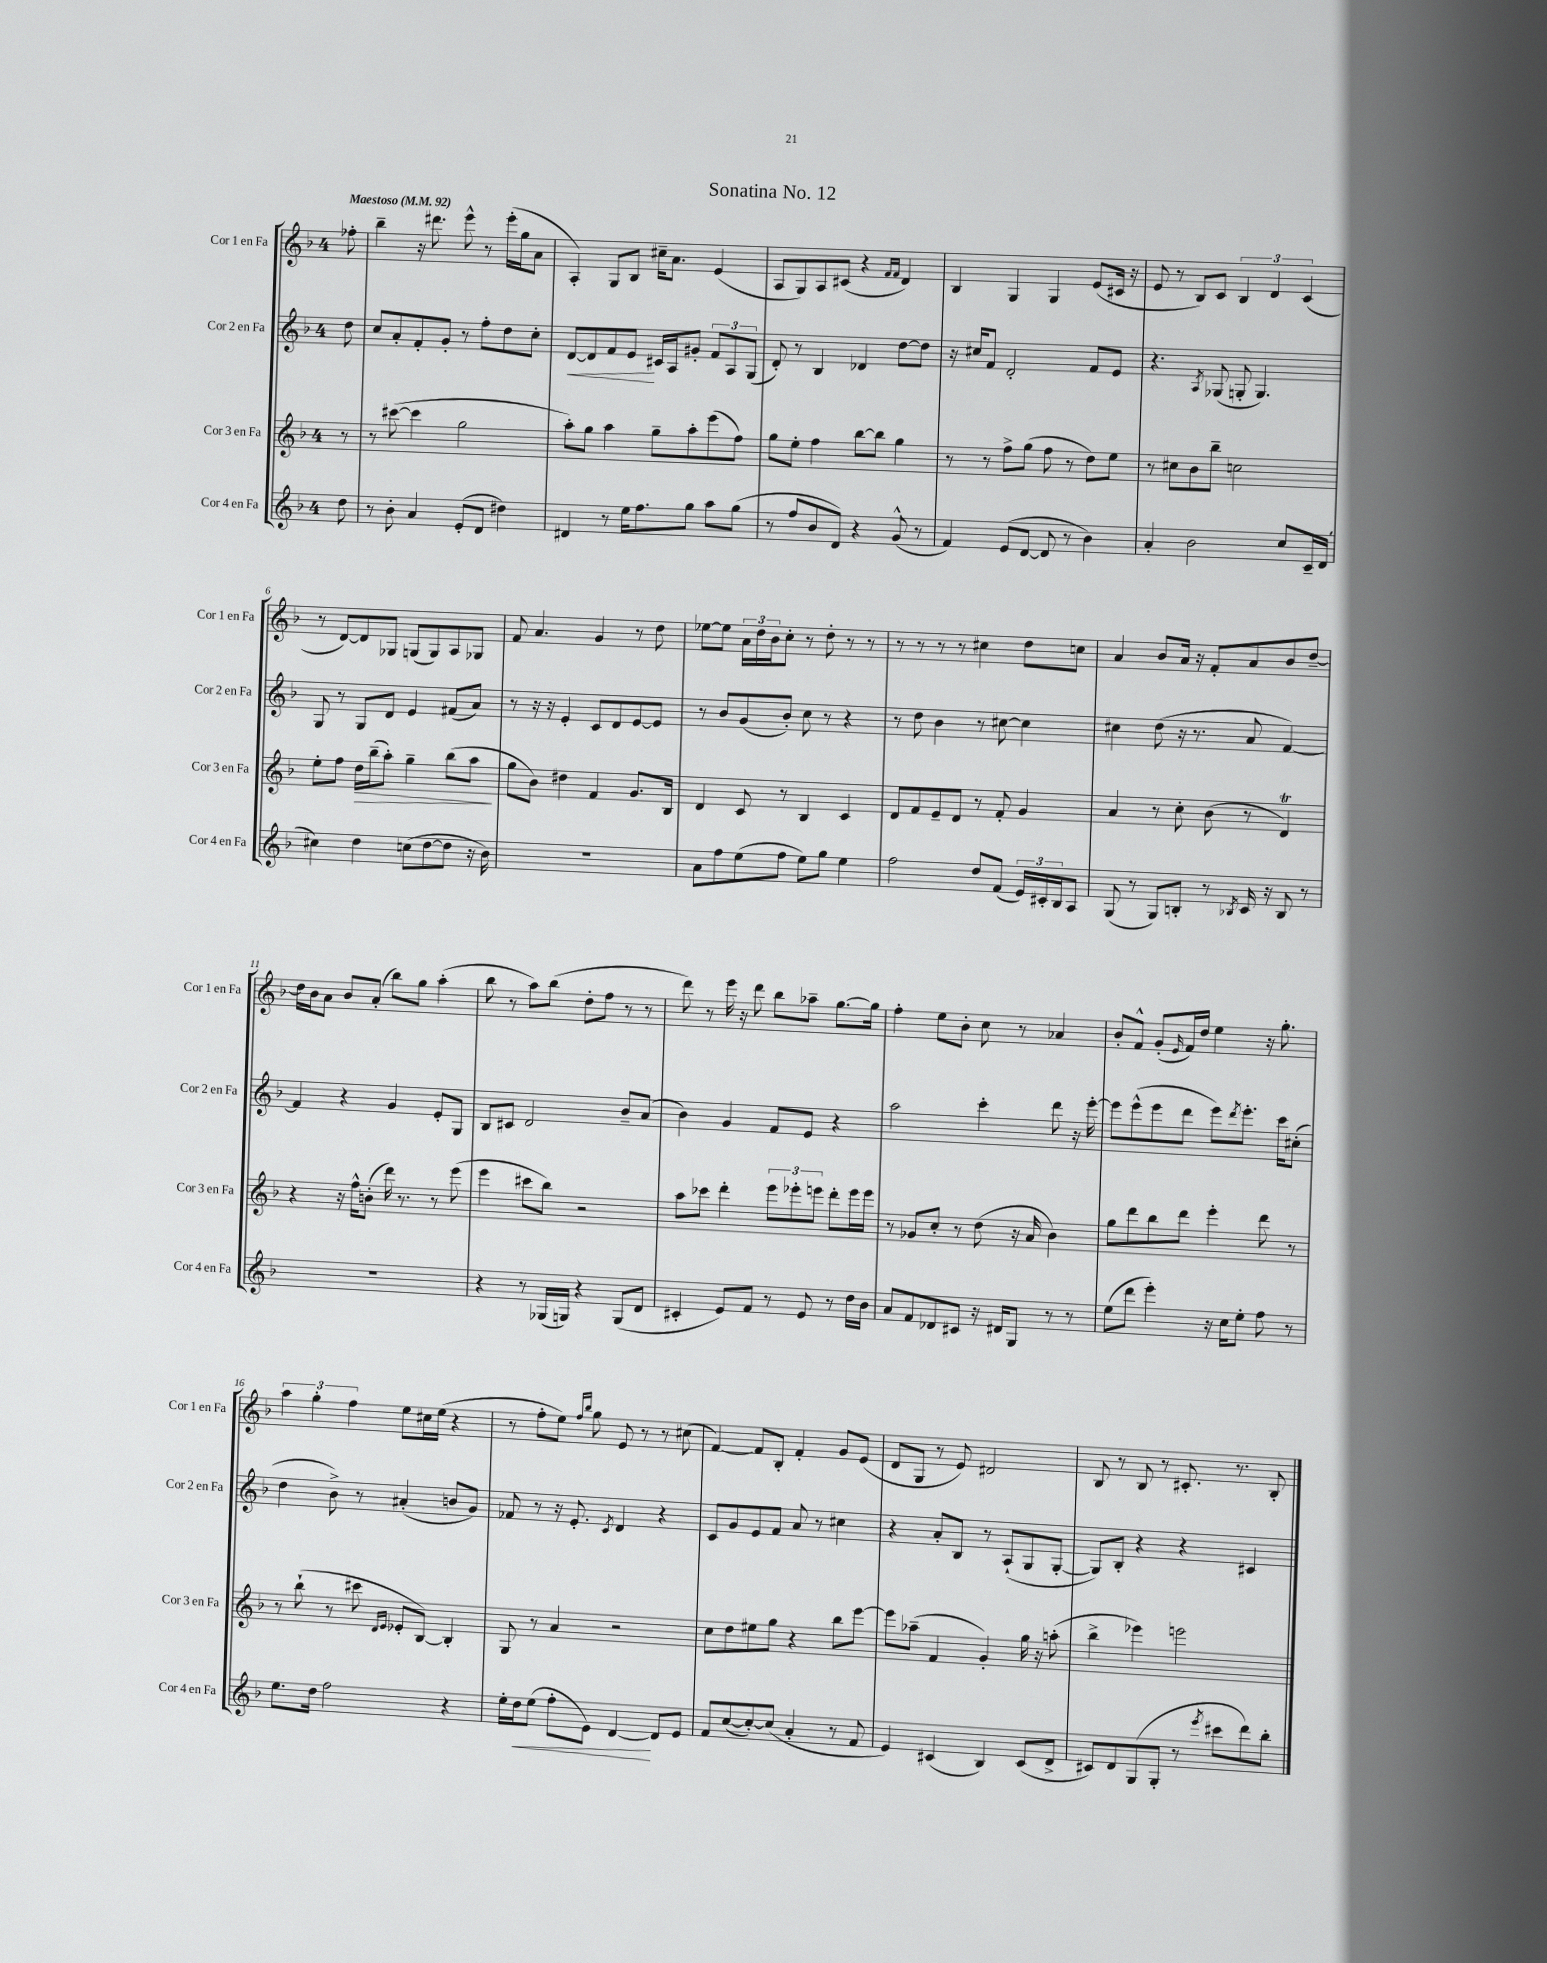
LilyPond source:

\header { title = "Sonatina No. 12" }
<<
\new StaffGroup <<
\new Staff = "s0" \with { instrumentName = "Cor 1 en Fa" shortInstrumentName = "Cor 1 en Fa" } {
    \clef treble \key f \major \once \override Staff.TimeSignature.style = #'single-digit \time 4/4 \partial 8 \tempo "Maestoso" 4 = 92
    fes''8-. |
    bes''4-- r16 dis'''8. e'''8-^ r8 e'''16-.( g''16 a'8 |
    a4-.) g8 bes8 cis''16-- a'8. e'4( |
    a8 g8) a8 cis'8( r4 \grace { f'16 f'16 } d'4) |
    bes4 g4 g4 e'8( cis'16 r16 |
    e'8 r8 bes8) c'8 \tuplet 3/2 { bes4 d'4 c'4( } |
    r8 d'8~) d'8 ges8 g8( g8) a8 ges8 |
    f'8 a'4. g'4 r8 d''8 |
    ees''8~ ees''8 \tuplet 3/2 { a'16 d''16 bes'16 } c''8-. r8 d''8-. r8 r8 |
    r8 r8 r8 r8 cis''4 d''8 c''8 |
    a'4 bes'8 a'16 r16 f'8-. a'8 bes'8 d''8~-- |
    d''16 bes'16 a'8 bes'8 a'8-.( bes''8) g''8 a''4-.( |
    bes''8 r8 a''8) bes''8( d''8-. f''8 r8 r8 |
    d'''8) r8 e'''16 r16 d'''8 bes''8 aes''8-- g''8.~ g''16 |
    f''4-. e''8 bes'8-. c''8 r8 aes'4 |
    bes'8-. f'8-^ g'8-.( \grace { e'16 } f'16) d''16 e''4 r16 g''8.-. |
    \tuplet 3/2 { a''4 g''4-. f''4 } e''8 cis''16 e''16( r4 |
    r8 f''8-. e''8) \grace { f''16 bes''16 } g''8 e'8 r8 r8 cis''8( |
    f'4~) f'8 bes8-. f'4-. g'8 e'8( |
    d'8 g8 r8 e'8) dis'2 |
    bes8 r8 bes8 r8 cis'8.-. r8. bes8-. \bar "|." |
}
\new Staff = "s1" \with { instrumentName = "Cor 2 en Fa" shortInstrumentName = "Cor 2 en Fa" } {
    \clef treble \key f \major \once \override Staff.TimeSignature.style = #'single-digit \time 4/4 \partial 8
    d''8 |
    c''8 a'8-. f'8-. g'8-. r8 f''8-. d''8 c''8-. |
    d'8~\< d'8 f'8 e'8\! cis'16 a16 gis'8-. \tuplet 3/2 { f'8 a8 g8( } |
    d'8-.) r8 bes4 des'4 d''8~ d''8 |
    r16 cis''16 f'8 d'2-. f'8 e'8 |
    r4. \acciaccatura { a8 } ges8( g8-. g4.) |
    g8 r8 g8 d'8 e'4 fis'8( a'8) |
    r8 r16 r16 e'4-. c'8 d'8 e'8~ e'8 |
    r8 bes'8 g'8( bes'8-.) c''8 r8 r4 |
    r8 d''8 bes'4 r8 cis''8~ cis''4 |
    cis''4 d''8( r16 r8. a'8 f'4~) |
    f'4 r4 g'4 e'8-. g8 |
    bes8 cis'8 d'2 bes'8-- a'8( |
    bes'4) g'4 f'8 e'8 r4 |
    a''2 c'''4-. d'''8 r16 e'''16~-. |
    e'''8 e'''8-^( e'''8 d'''8 e'''8) \acciaccatura { d'''8 } e'''8.-. c'''16 cis''8-.( |
    d''4 bes'8->) r8 ais'4-.( b'8 g'8) |
    fes'8 r8 r16 e'8.-. \acciaccatura { c'8 } d'4 r4 |
    c'8 g'8 e'8 f'8 a'8 r8 cis''4 |
    r4 a'8-. bes8 r8 a8-!( g8 g8~-. |
    g8) bes8-. r4 r4 cis'4 \bar "|." |
}
\new Staff = "s2" \with { instrumentName = "Cor 3 en Fa" shortInstrumentName = "Cor 3 en Fa" } {
    \clef treble \key f \major \once \override Staff.TimeSignature.style = #'single-digit \time 4/4 \partial 8
    r8 |
    r8 cis'''8~( cis'''4 g''2 |
    a''8-.) g''8 a''4 g''8-- a''8-. e'''8( f''8) |
    g''8 e''8-. f''4 bes''8~ bes''8 g''4 |
    r8 r8 f''8-> g''8( f''8 r8 d''8) e''8 |
    r8 cis''8 bes'8 bes''8-- c''2 |
    e''8-. f''8 d''16\> bes''16--( a''8-.) g''4-- bes''8( a''8\! |
    g''8 bes'8) dis''4 f'4 g'8. bes16 |
    d'4 c'8 r8 bes4 c'4 |
    d'8 f'8 e'8-- d'8 r8 f'8-. g'4 |
    a'4 r8 c''8-. bes'8( r8 d'4\trill) |
    r4 r16 f''16-^ b'8-.( d'''16) r8. r8 e'''8( |
    e'''4 cis'''8 bes''8) r2 |
    a''8 ces'''8 d'''4-. \tuplet 3/2 { e'''8 ees'''8-. e'''8 } d'''8-. e'''16 e'''16 |
    r8 ges'8 c''8-. r8 d''8( r16 a'16 bes'4) |
    g''8 d'''8 bes''8 d'''8 e'''4-. d'''8 r8 |
    r8 bes''8-!( r8 cis'''8 \grace { d'16 e'16 } ees'8-. bes8~) bes4-. |
    g8 r8 a'4 r2 |
    c''8 d''8 eis''8 g''8 r4 bes''8 e'''8~ |
    e'''8 aes''8--( f'4 g'4-.) g''16 r16 a''8-.( |
    bes''4-> ees'''4) e'''2 \bar "|." |
}
\new Staff = "s3" \with { instrumentName = "Cor 4 en Fa" shortInstrumentName = "Cor 4 en Fa" } {
    \clef treble \key f \major \once \override Staff.TimeSignature.style = #'single-digit \time 4/4 \partial 8
    d''8 |
    r8 bes'8-. a'4 e'8-.( d'8 dis''4) |
    dis'4 r8 e''16 f''8. g''8 a''8 g''8( |
    r8 f''8 bes'8 d'8) r4 g'8-^( r8 |
    f'4) e'8( d'8~ d'8 r8 bes'4) |
    a'4-. bes'2 c''8 c'16-- d'16( |
    cis''4) d''4 c''8( d''8~ d''8 r16 bes'16) |
    r1 |
    a'8 f''8 e''8( f''8 e''8) g''8 e''4 |
    f''2 d''8 f'8( \tuplet 3/2 { e'16) cis'16-. bes16 } a8 |
    g8( r8 g8) b8-. r8 \acciaccatura { bes8 } c'16 r16 bes8 r8 |
    R1 |
    r4 r8 ges16( g16) r4 g8( d'8 |
    cis'4-. e'8) f'8 r8 e'8 r8 d''16 bes'16 |
    a'8 f'8 des'8 cis'8 r16 dis'16 g8 r8 r8 |
    e''8( d'''8 e'''4-.) r16 c''16 e''8-. f''8 r8 |
    e''8. d''16 f''2 r4 |
    e''16-. d''16\< e''8( f''8-. e'8) d'4~\! d'8 e'8 |
    f'8 c''8~( c''8~-.) c''8( a'4-. r8 f'8 |
    e'4) cis'4( bes4) cis'8( d'8-> |
    cis'8) d'8 g8( g8-. r8 \acciaccatura { e'''8 } cis'''8 d'''8) bes''8-. \bar "|." |
}
>>
>>
